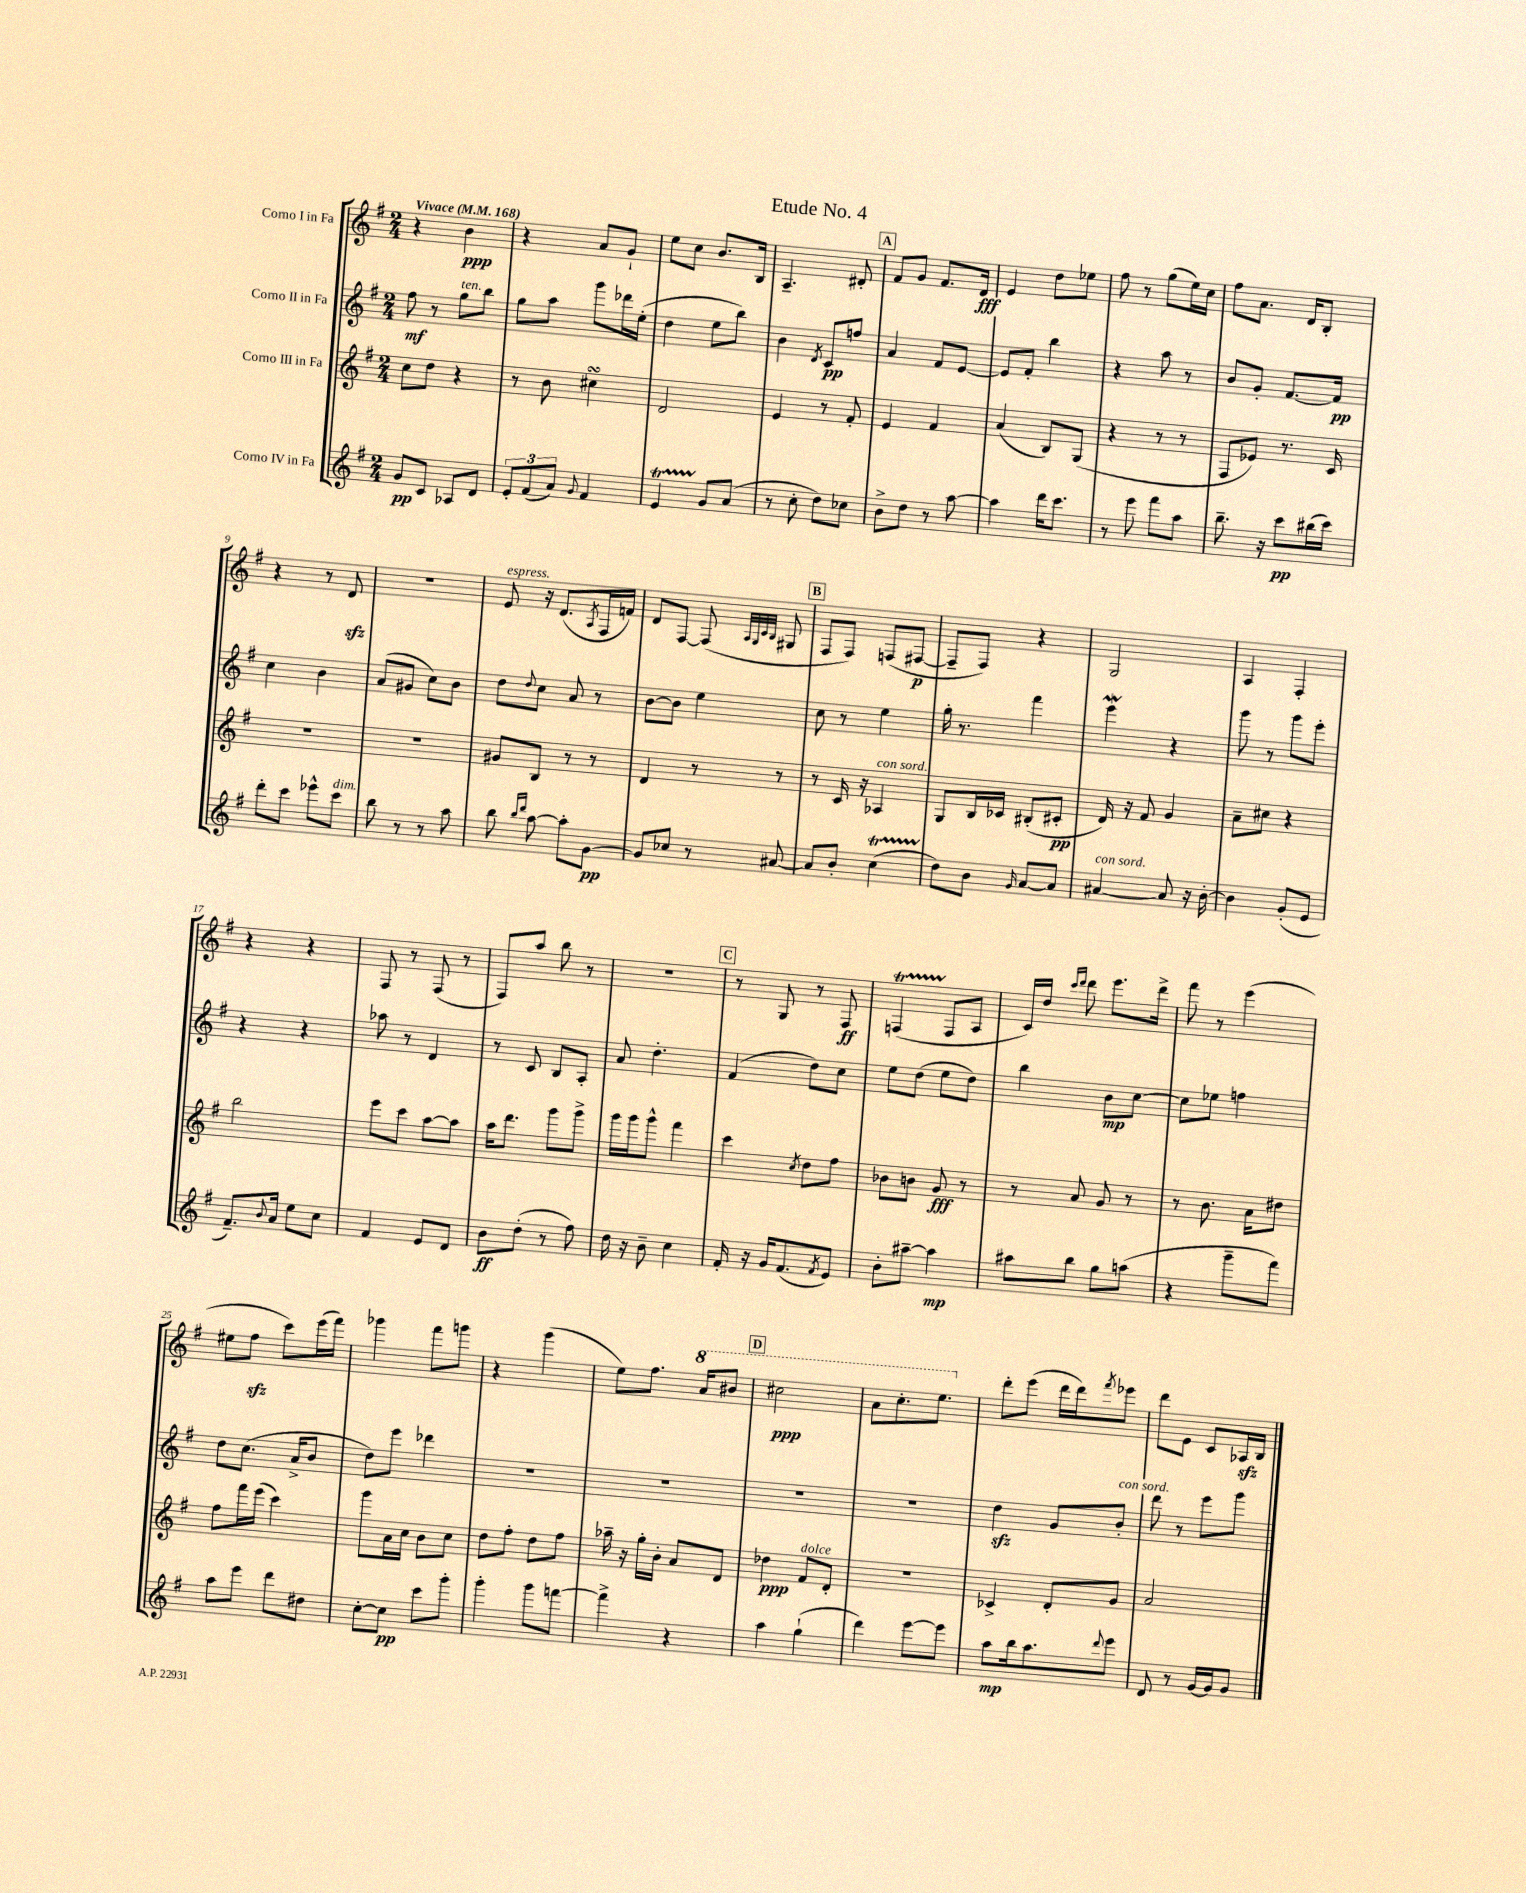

**kern	**dynam	**kern	**dynam	**kern	**dynam	**kern	**dynam
*part4	*part4	*part3	*part3	*part2	*part2	*part1	*part1
*staff4	*staff4	*staff3	*staff3	*staff2	*staff2	*staff1	*staff1
*I"Corno IV in Fa	*	*I"Corno III in Fa	*	*I"Corno II in Fa	*	*I"Corno I in Fa	*
*clefG2	*	*clefG2	*	*clefG2	*	*clefG2	*
*k[f#]	*	*k[f#]	*	*k[f#]	*	*k[f#]	*
*M2/4	*	*M2/4	*	*M2/4	*	*M2/4	*
*MM168	*	*MM168	*	*MM168	*	*MM168	*
=1	=1	=1	=1	=1	=1	=1	=1
!	!	!	!	!	!	!LO:TX:a:B:t=Vivace	!
8g/L	pp	8cc\L	.	8ff#\	mf	4r	.
8c/J	.	8dd\J	.	8r	.	.	.
!	!	!	!	!LO:TX:a:i:t=ten.	!	!	!
8A-X/L	.	4r	.	8gg\L	.	4b\	ppp
8d/J	.	.	.	8bb\J	.	.	.
=2	=2	=2	=2	=2	=2	=2	=2
12e'/L	.	8r	.	8gg\L	.	4r	.
(12f#/	.	.	.	.	.	.	.
.	.	8b\	.	8aa\J	.	.	.
12a/J)	.	.	.	.	.	.	.
8qqg/	.	.	.	.	.	.	.
4f#/	.	4cc#XsSsS\	.	8ggg\L	.	8a/L	.
.	.	.	.	16ddd-X\L	.	8g`/J	.
.	.	.	.	(16ee'\JJ	.	.	.
=3	=3	=3	=3	=3	=3	=3	=3
4eT/	.	2d/	.	4dd\	.	8ee\L	.
.	.	.	.	.	.	8cc\J	.
8g/L	.	.	.	8ee\L	.	8.b/L	.
(8a/J	.	.	.	8bb\J)	.	.	.
.	.	.	.	.	.	16B/Jk	.
=4	=4	=4	=4	=4	=4	=4	=4
8r	.	4e/	.	4b\	.	4.A~/	.
8cc'\	.	.	.	.	.	.	.
.	.	.	.	8qd/	.	.	.
8dd\L)	.	8r	.	8c/L	pp	.	.
8cc-X\J	.	8f#'/	.	8ffn/J	.	8d#X'/	.
!!LO:REH:place=s1:t=A
=5	=5	=5	=5	=5	=5	=5	=5
8b^\L	.	4e/	.	4a/	.	8f#/L	.
8dd\J	.	.	.	.	.	8g/J	.
8r	.	4f#/	.	8f#/L	.	8.f#/L	.
[8aa\	.	.	.	[8e/J	.	.	.
.	.	.	.	.	.	16d/Jk	fff
=6	=6	=6	=6	=6	=6	=6	=6
4aa\]	.	(4a/	.	8e/L]	.	4e/	.
.	.	.	.	8f#'/J	.	.	.
16ddd\KL	.	8B/L)	.	4bb\	.	8dd\L	.
8.ccc\J	.	.	.	.	.	.	.
.	.	(8G/J	.	.	.	8ee-X\J	.
=7	=7	=7	=7	=7	=7	=7	=7
8r	.	4r	.	4r	.	8ff#\	.
8eee\	.	.	.	.	.	8r	.
8fff#\L	.	8r	.	8aa\	.	(8gg\L	.
8aa\J	.	8r	.	8r	.	16ee\L)	.
.	.	.	.	.	.	16cc\JJ	.
=8	=8	=8	=8	=8	=8	=8	=8
8.bb~\	.	8F#/L	.	8b/L	.	8ff#\L	.
.	.	8e-X/J)	.	8g'/J	.	8.a\J	.
16r	.	.	.	.	.	.	.
8ccc\L	pp	8.r	.	[8.f#/L	.	.	.
.	.	.	.	.	.	16d/KL	.
(16bb#X\L	.	.	.	.	.	8B'/J	.
16ccc\JJ)	.	16c/	.	16f#/Jk]	pp	.	.
!!LO:LB:g=z
=9	=9	=9	=9	=9	=9	=9	=9
8ddd'\L	.	2r	.	4cc\	.	4r	.
8ccc\J	.	.	.	.	.	.	.
8eee-X^^\L	.	.	.	4b\	.	8r	.
!LO:TX:a:i:t=dim.	!	!	!	!	!	!	!
8ccc\J	.	.	.	.	.	8dzz/	.
=10	=10	=10	=10	=10	=10	=10	=10
8bb\	.	2r	.	(8a/L	.	2r	.
8r	.	.	.	8g#X/J	.	.	.
8r	.	.	.	8cc\L)	.	.	.
8aa\	.	.	.	8b\J	.	.	.
=11	=11	=11	=11	=11	=11	=11	=11
!	!	!	!	!	!	!LO:TX:a:i:t=espress.	!
8bb\	.	8g#X/L	.	8dd\L	.	8e/	.
16qqbb/LL	.	.	.	.	.	.	.
16qqddd/JJ	.	.	.	8qqdd/	.	.	.
[8aa\	.	8B/J	.	8cc\J	.	16r	.
.	.	.	.	.	.	(8.d/L	.
8aa'\L]	.	8r	.	8a/	.	.	.
.	.	.	.	.	.	8qA/	.
[8g\J	pp	8r	.	8r	.	16F#/L	.
.	.	.	.	.	.	16fn/JJ)	.
=12	=12	=12	=12	=12	=12	=12	=12
8g/L]	.	4d/	.	[8b\L	.	8d/L	.
8cc-X/J	.	.	.	8b\J]	.	[8F#/J	.
8r	.	8r	.	4ee\	.	(8F#/]	.
.	.	.	.	.	.	32qqA/LLL	.
.	.	.	.	.	.	32qqG/	.
.	.	.	.	.	.	32qqc/	.
.	.	.	.	.	.	32qqB/JJJ	.
[8a#X/	.	8r	.	.	.	8G#X/	.
!!LO:REH:place=s1:t=B
=13	=13	=13	=13	=13	=13	=13	=13
8a#/L]	.	8r	.	8cc\	.	8F#/L	.
8b'/J	.	16c/	.	8r	.	8F#/J)	.
.	.	16r	.	.	.	.	.
!	!	!LO:TX:a:i:t=con sord.	!	!	!	!	!
(4ccT\	.	4A-X/	.	4ee\	.	(8Fn/L	.
.	.	.	.	.	.	[8F#X/J	p
=14	=14	=14	=14	=14	=14	=14	=14
8dd\L)	.	8G/L	.	16gg'\	.	8F#~/L]	.
.	.	.	.	8.r	.	.	.
8b\J	.	16B/L	.	.	.	8F#/J)	.
.	.	16c-X/JJ	.	.	.	.	.
16qqg/	.	.	.	.	.	.	.
[8a/L	.	(8B#X'/L	.	4fff#\	.	4r	.
8a/J]	.	8c#X'/J	pp	.	.	.	.
=15	=15	=15	=15	=15	=15	=15	=15
!LO:TX:a:i:t=con sord.	!	!	!	!	!	!	!
[4a#X/	.	16d/)	.	4eeeW\	.	2G/	.
.	.	16r	.	.	.	.	.
.	.	8f#/	.	.	.	.	.
8a#/]	.	4g/	.	4r	.	.	.
16r	.	.	.	.	.	.	.
[16b'\	.	.	.	.	.	.	.
=16	=16	=16	=16	=16	=16	=16	=16
4b\]	.	8a~\L	.	8ggg\	.	4A/	.
.	.	8cc#X\J	.	8r	.	.	.
(8g'/L	.	4r	.	8ggg\L	.	4F#'/	.
8e/J	.	.	.	8eee'\J	.	.	.
!!LO:LB:g=z
=17	=17	=17	=17	=17	=17	=17	=17
8.f#~/L)	.	2bb\	.	4r	.	4r	.
8qqb/	.	.	.	.	.	.	.
16a/Jk	.	.	.	.	.	.	.
8ee\L	.	.	.	4r	.	4r	.
8cc\J	.	.	.	.	.	.	.
=18	=18	=18	=18	=18	=18	=18	=18
4f#/	.	8eee\L	.	8aa-X\	.	8F#/	.
.	.	8ccc\J	.	8r	.	8r	.
8e/L	.	[8aa\L	.	4d/	.	(8F#/	.
8d/J	.	8aa\J]	.	.	.	8r	.
=19	=19	=19	=19	=19	=19	=19	=19
8b\L	ff	16aa\KL	.	8r	.	8F#/L)	.
.	.	8.ddd\J	.	.	.	.	.
(8dd'\J	.	.	.	8c/	.	8aa/J	.
8r	.	8ggg\L	.	8B/L	.	8bb\	.
8ff#\)	.	8ggg^\J	.	8A'/J	.	8r	.
=20	=20	=20	=20	=20	=20	=20	=20
16dd\	.	16ggg\LL	.	8a/	.	2r	.
16r	.	16ggg\J	.	.	.	.	.
8b~\	.	8ggg^^\J	.	4.dd'\	.	.	.
4cc\	.	4fff#\	.	.	.	.	.
!!LO:REH:place=s1:t=C
=21	=21	=21	=21	=21	=21	=21	=21
16f#'/	.	4ccc\	.	(4f#/	.	8r	.
16r	.	.	.	.	.	.	.
16g/KL	.	.	.	.	.	8G/	.
(8.f#/	.	.	.	.	.	.	.
.	.	8qcc/	.	.	.	.	.
.	.	8dd\L	.	8dd\L)	.	8r	.
8qf#/	.	.	.	.	.	.	.
8e/J)	.	8ff#\J	.	8cc\J	.	8F#/	ff
=22	=22	=22	=22	=22	=22	=22	=22
8b'\L	.	8b-X\L	.	8ee\L	.	(4FnT/	.
[8aa#X~\J	.	8bn\J	.	(8dd\J	.	.	.
4aa#\]	mp	8g/	fff	8ee\L	.	8F/L	.
.	.	8r	.	8dd\J)	.	8A/J	.
=23	=23	=23	=23	=23	=23	=23	=23
8aa#X\L	.	8r	.	4bb\	.	16c/LL)	.
.	.	.	.	.	.	16dd/JJ	.
.	.	.	.	.	.	16qqccc/LL	.
.	.	.	.	.	.	16qqddd/JJ	.
8bb\J	.	8a/	.	.	.	8ddd\	.
8gg\L	.	8g/	.	8b\L	mp	8.eee\L	.
(8aan\J	.	8r	.	[8cc\J	.	.	.
.	.	.	.	.	.	16ddd^\Jk	.
=24	=24	=24	=24	=24	=24	=24	=24
4r	.	8r	.	8cc\L]	.	8fff#\	.
.	.	8.b\	.	8ee-X\J	.	8r	.
8ggg~\L	.	.	.	4ffn\	.	(4eee\	.
.	.	16a\KL	.	.	.	.	.
8fff#\J)	.	8dd#X\J	.	.	.	.	.
!!LO:LB:g=z
=25	=25	=25	=25	=25	=25	=25	=25
8aa\L	.	8ff#\L	.	8dd\L	.	8ee#X\L	.
8eee\J	.	16fff#\L	.	(8.cc\J	.	8ff#zz\J	.
.	.	(16eee\JJ	.	.	.	.	.
8ddd\L	.	4ccc\)	.	.	.	8ccc\L)	.
.	.	.	.	16a^/KL	.	.	.
8dd#X\J	.	.	.	8b/J	.	(16eee\L	.
.	.	.	.	.	.	16fff#\JJ)	.
=26	=26	=26	=26	=26	=26	=26	=26
[8cc'\L	.	8ggg\L	.	8dd\L)	.	4ggg-X\	.
8cc\J]	pp	16a\L	.	8eee\J	.	.	.
.	.	16cc\JJ	.	.	.	.	.
8ccc\L	.	8b\L	.	4ddd-X\	.	8fff#\L	.
8ggg'\J	.	8cc\J	.	.	.	8gggn\J	.
=27	=27	=27	=27	=27	=27	=27	=27
4ggg'\	.	8dd\L	.	2r	.	4r	.
.	.	8ff#'\J	.	.	.	.	.
8ggg\L	.	8dd\L	.	.	.	(4ggg\	.
[8fffn\J	.	8ff#\J	.	.	.	.	.
=28	=28	=28	=28	=28	=28	=28	=28
4fff^\]	.	16aa-X~\	.	2r	.	8ee\L)	.
.	.	16r	.	.	.	.	.
.	.	16gg'\LL	.	.	.	8.ff#\J	.
.	.	16b'\JJ	.	.	.	.	.
4r	.	8a/L	.	.	.	.	.
*	*	*	*	*	*	*8va	*
.	.	.	.	.	.	16aa/KL	.
.	.	8d/J	.	.	.	8bb#X/J	.
!!LO:REH:place=s1:t=D
=29	=29	=29	=29	=29	=29	=29	=29
4aa\	.	4dd-X\	ppp	2r	.	2ccc#X\	ppp
!	!	!LO:TX:a:i:t=dolce	!	!	!	!	!
(4gg`\	.	8f#/L	.	.	.	.	.
.	.	8d'/J	.	.	.	.	.
=30	=30	=30	=30	=30	=30	=30	=30
4ddd\)	.	2r	.	2r	.	8aa\L	.
.	.	.	.	.	.	8.ccc'\	.
[8eee\L	.	.	.	.	.	.	.
.	.	.	.	.	.	8.eee\J	.
8eee\J]	.	.	.	.	.	.	.
=31	=31	=31	=31	=31	=31	=31	=31
*	*	*	*	*	*	*X8va	*
8aa\L	mp	4c-X^/	.	4ddzz\	.	8ddd'\L	.
16bb\k	.	.	.	.	.	(8eee\J	.
8.aa\	.	.	.	.	.	.	.
.	.	8d'/L	.	8g/L	.	16ddd\LL	.
.	.	.	.	.	.	16ddd\J)	.
8qqddd/	.	.	.	.	.	8qfff#/	.
!	!	!	!	!LO:TX:a:i:t=con sord.	!	!	!
8eee\J	.	8g/J	.	8b'/J	.	8eee-X\J	.
=32	=32	=32	=32	=32	=32	=32	=32
8d/	.	2a/	.	8ddd\	.	8ddd\L	.
8r	.	.	.	8r	.	8e\J	.
[16g/LL	.	.	.	8eee\L	.	8c/L	.
16g/J]	.	.	.	.	.	.	.
8g/J	.	.	.	8ggg\J	.	16A-Xzz/L	.
.	.	.	.	.	.	16B/JJ	.
==	==	==	==	==	==	==	==
*-	*-	*-	*-	*-	*-	*-	*-
